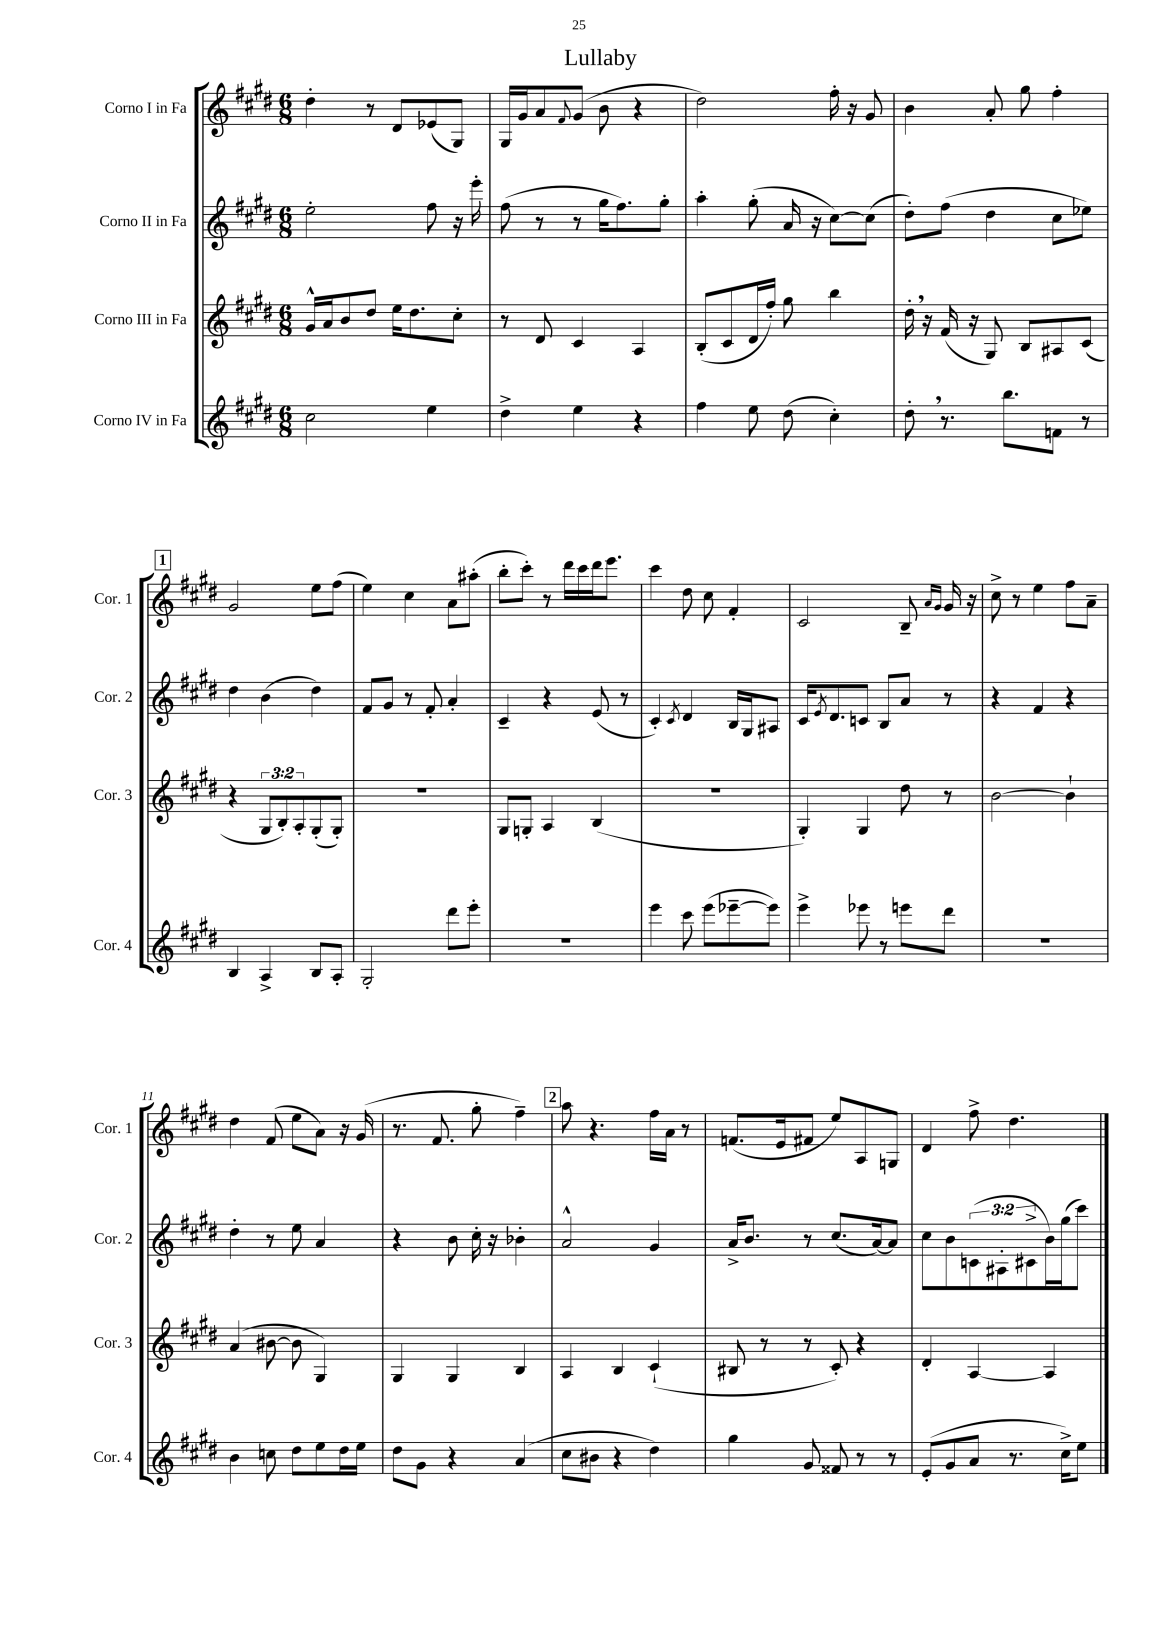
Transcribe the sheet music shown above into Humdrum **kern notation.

**kern	**kern	**kern	**kern
*part4	*part3	*part2	*part1
*staff4	*staff3	*staff2	*staff1
*I"Corno IV in Fa	*I"Corno III in Fa	*I"Corno II in Fa	*I"Corno I in Fa
*I'Cor. 4	*I'Cor. 3	*I'Cor. 2	*I'Cor. 1
*clefG2	*clefG2	*clefG2	*clefG2
*k[f#c#g#d#]	*k[f#c#g#d#]	*k[f#c#g#d#]	*k[f#c#g#d#]
*M6/8	*M6/8	*M6/8	*M6/8
=1	=1	=1	=1
2cc#\	16g#^^/LL	2ee'\	4dd#'\
.	16a/J	.	.
.	8b/	.	.
.	8dd#/J	.	8r
.	16ee\KL	.	8d#/L
.	8.dd#\	.	.
4ee\	.	8ff#\	(8e-X/
.	8cc#'\J	16r	8G#/J)
.	.	16eee'\	.
=2	=2	=2	=2
4dd#^\	8r	(8ff#\	16G#/LL
.	.	.	16g#/J
.	8d#/	8r	8a/
.	.	.	8qqf#/
4ee\	4c#/	8r	(8g#/J
.	.	16gg#\KL	8b\
.	.	8.ff#\)	.
4r	4A/	.	4r
.	.	8gg#'\J	.
=3	=3	=3	=3
4ff#\	(8B'/L	4aa'\	2dd#\)
.	8c#/	.	.
8ee\	16d#/L	(8gg#'\	.
.	16ff#'/JJ)	.	.
(8dd#\	8gg#\	16a/	.
.	.	16r	.
4cc#'\)	4bb\	[8cc#\L)	16ff#'\
.	.	.	16r
.	.	(8cc#\J]	8g#/
=4	=4	=4	=4
8dd#',\	16dd#',\	8dd#'\L)	4b\
.	16r	.	.
8.r	(16f#/	(8ff#\J	.
.	16r	.	.
.	8G#/)	4dd#\	8a'/
8.bb\L	.	.	.
.	8B/L	.	8gg#\
8fn\J	8A#X/	8cc#\L	4ff#'\
8r	(8c#/J	8ee-X\J)	.
!!LO:LB:g=z
!!LO:REH:place=s1:t=1
=5	=5	=5	=5
4B/	4r	4dd#\	2g#/
4A^/	12G#/L	(4b\	.
.	12B'/)	.	.
.	12A'/	.	.
8B/L	(8G#'/	4dd#\)	8ee\L
8A'/J	8G#'/J)	.	(8ff#\J
=6	=6	=6	=6
2G#'/	2.r	8f#/L	4ee\)
.	.	8g#/J	.
.	.	8r	4cc#\
.	.	8f#'/	.
8ddd#\L	.	4a'/	8a\L
8eee'\J	.	.	(8aa#X'\J
=7	=7	=7	=7
2.r	8G#/L	4c#~/	8bb'\L
.	8Gn'/J	.	8ccc#'\J)
.	4A/	4r	8r
.	.	.	16ddd#\LL
.	.	.	16ccc#\
.	(4B/	(8e/	16ddd#\J
.	.	.	8.eee\J
.	.	8r	.
=8	=8	=8	=8
4eee\	2.r	4c#'/)	4ccc#\
.	.	8qc#/	.
8ccc#\	.	4d#/	8dd#\
(8eee\L	.	.	8cc#\
[8eee-X~\	.	16B/LL	4f#'/
.	.	16G#/J	.
8eee-\J])	.	8A#X/J	.
=9	=9	=9	=9
4eee^\	4G#'/)	16c#/KL	2c#/
.	.	8qe/	.
.	.	8.d#/	.
8eee-X\	4G#/	8cn/J	.
8r	.	8B/L	.
8eeen\L	8dd#\	8a/J	8B~/
.	.	.	16qqa/LL
.	.	.	16qqg#/JJ
8ddd#\J	8r	8r	16g#/
.	.	.	16r
=10	=10	=10	=10
2.r	[2b\	4r	8cc#^\
.	.	.	8r
.	.	4f#/	4ee\
.	4b`\]	4r	8ff#\L
.	.	.	8a~\J
!!LO:LB:g=z
=11	=11	=11	=11
4b\	(4a/	4dd#'\	4dd#\
8ccn\	[8b#X\	8r	(8f#/
8dd#\L	8b#\]	8ee\	8ee\L
8ee\	4G#/)	4a/	8a\J)
16dd#\L	.	.	16r
16ee\JJ	.	.	(16g#/
=12	=12	=12	=12
8dd#\L	4G#/	4r	8.r
8g#\J	.	.	.
.	.	.	8.f#/
4r	4G#/	8b\	.
.	.	16cc#'\	8gg#'\
.	.	16r	.
(4a/	4B/	4b-X'\	4ff#~\)
!!LO:REH:place=s1:t=2
=13	=13	=13	=13
8cc#\L	4A/	2a^^/	8aa\
8b#X\J	.	.	4.r
4r	4B/	.	.
4dd#\)	(4c#`/	4g#/	16ff#\LL
.	.	.	16a\JJ
.	.	.	8r
=14	=14	=14	=14
4gg#\	8B#X/	16a^/KL	(8.fn/L
.	.	8.b/J	.
.	8r	.	.
.	.	.	16e/k
8g#/	8r	8r	8f#X/J
8f##X/	8c#'/)	(8.cc#/L	8ee/L)
8r	4r	.	8A/
.	.	[16a/k)	.
8r	.	8a/J]	8Gn/J
=15	=15	=15	=15
(8e'/L	4d#'/	8cc#\L	4d#/
8g#/	.	8b\	.
8a/J	[4A/	(12cn\	8ff#^\
.	.	12A#X'\	.
8.r	.	.	4.dd#\
.	.	12c#X^\	.
.	4A/]	16b\L)	.
16cc#^\KL)	.	(16gg#\J	.
8ee\J	.	8ccc#\J)	.
==	==	==	==
*-	*-	*-	*-
